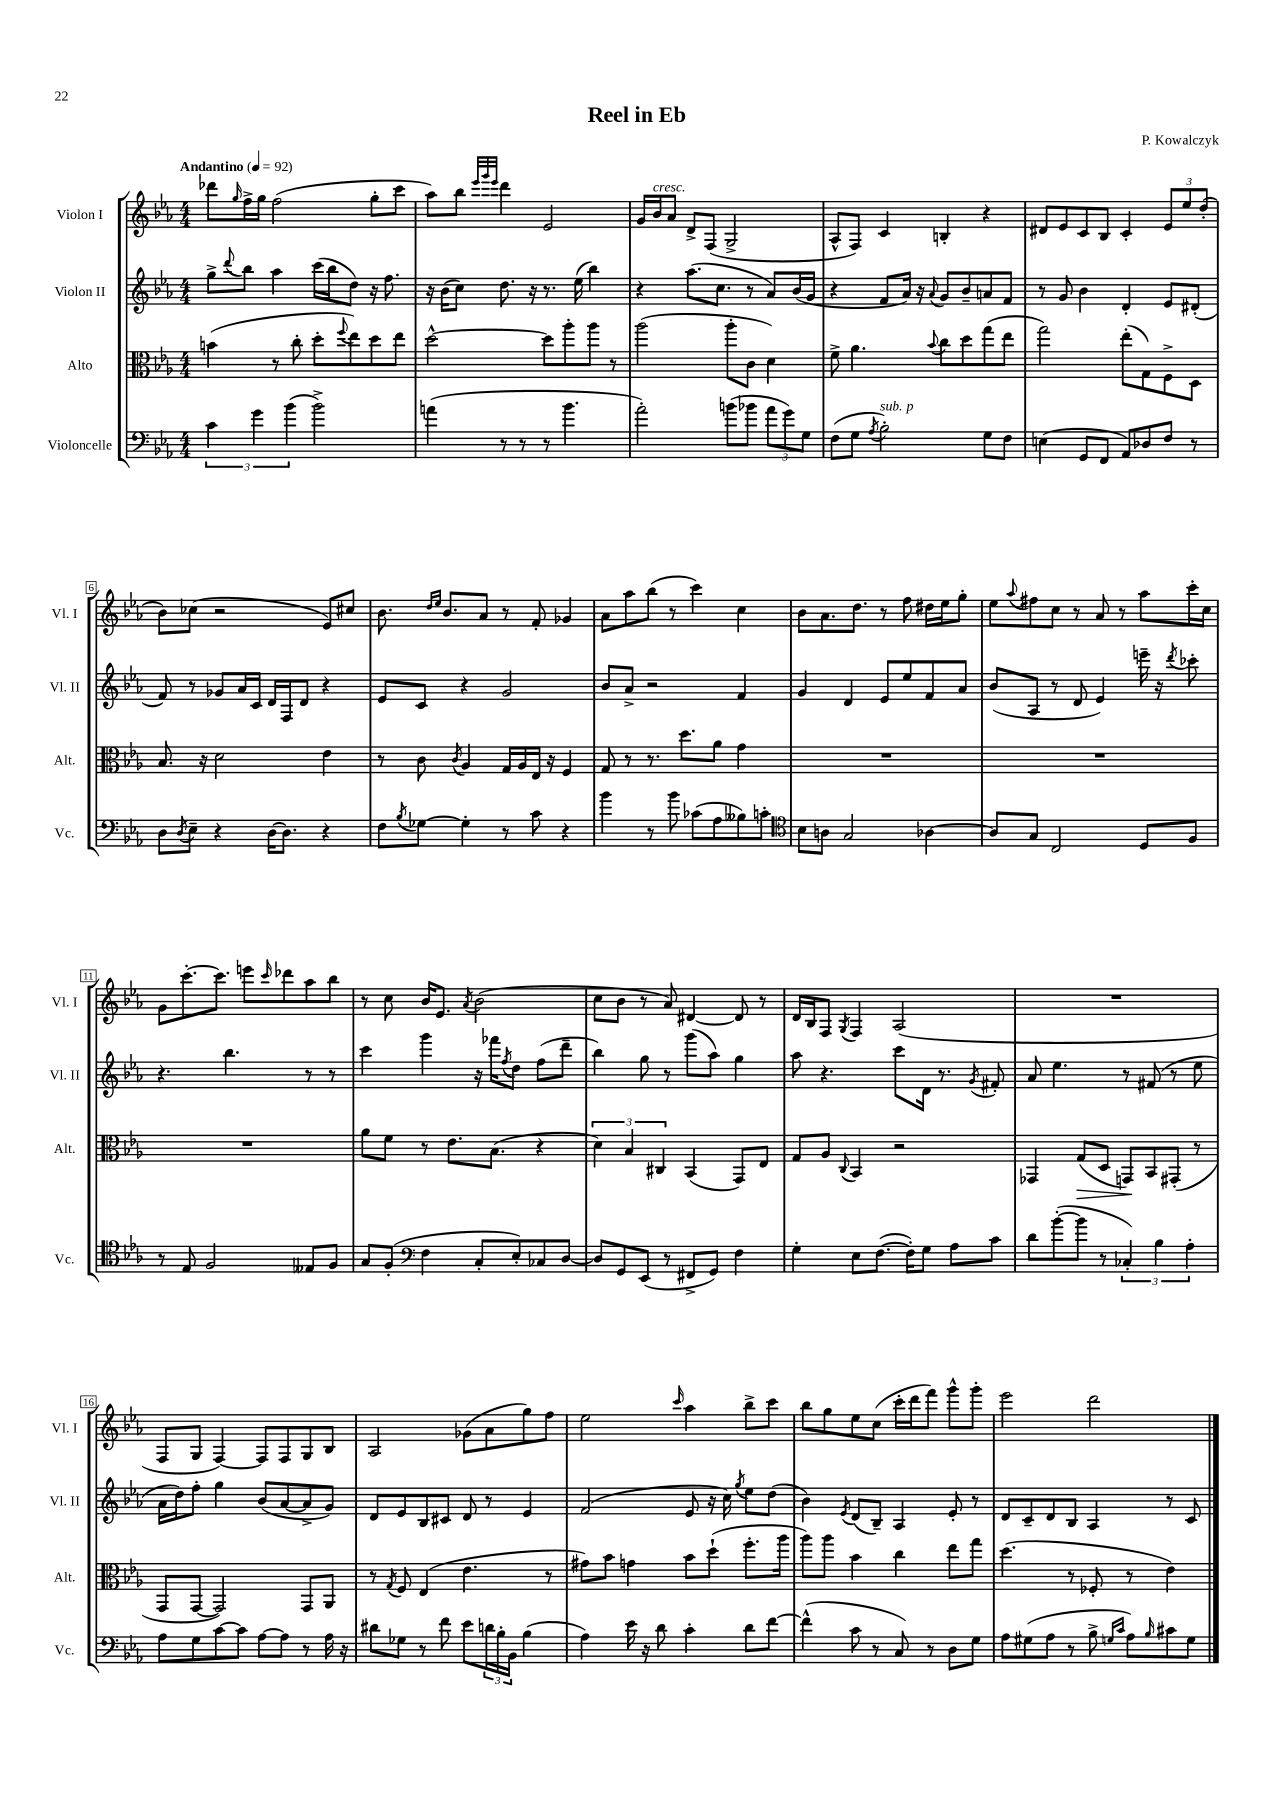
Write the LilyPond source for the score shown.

\header { title = "Reel in Eb" composer = "P. Kowalczyk" }
<<
\new StaffGroup <<
\new Staff = "s0" \with { instrumentName = "Violon I" shortInstrumentName = "Vl. I" } {
    \clef treble \key ees \major \numericTimeSignature \time 4/4 \tempo "Andantino" 4 = 92
    des'''8 \grace { g''16 } f''16-> g''16 f''2( g''8-. c'''8 |
    aes''8) bes''8 \grace { ees'''32 g'''32 ees'''32 } d'''4 ees'2 |
    g'16 bes'16^\markup { \italic "cresc." } aes'8 d'8-> f8( g2-> |
    aes8-^ f8) c'4 b4-. r4 |
    dis'8 ees'8 c'8 bes8 c'4-. \tuplet 3/2 { ees'8 ees''8 d''8-.( } |
    bes'8) ces''8( r2 ees'8) cis''8 |
    bes'8. \grace { d''16 ees''16 } bes'8. aes'8 r8 f'8-. ges'4 |
    aes'8 aes''8 bes''8( r8 c'''4) c''4 |
    bes'8 aes'8. d''8. r8 f''8 dis''16 ees''16 g''8-. |
    ees''8 \appoggiatura { aes''8 } fis''8 c''8 r8 aes'8 r8 aes''8 c'''16-. c''16 |
    g'8 c'''8.~-. c'''8. e'''8 \grace { c'''16 } des'''8 aes''8 bes''8 |
    r8 c''8 bes'16 ees'8. \acciaccatura { aes'8 } bes'2( |
    c''8 bes'8 r8 aes'8) dis'4~ dis'8 r8 |
    d'16 bes16 f8 \acciaccatura { g8 } f4 aes2( |
    R1 |
    f8 g8 f4~) f8 f8 g8 bes8 |
    aes2 ges'8( aes'8 g''8) f''8 |
    ees''2 \grace { c'''16 } aes''4 bes''8-> c'''8 |
    bes''8 g''8 ees''8 c''8( c'''16-. d'''16 f'''8) g'''8-^ g'''8-. |
    ees'''2 d'''2 \bar "|." |
}
\new Staff = "s1" \with { instrumentName = "Violon II" shortInstrumentName = "Vl. II" } {
    \clef treble \key ees \major \numericTimeSignature \time 4/4
    g''8-> \appoggiatura { d'''8 } bes''8 aes''4 c'''16( bes''16 d''8) r16 f''8. |
    r16 bes'16( c''8) d''8. r16 r8. ees''16( bes''4) |
    r4 aes''8.( c''8. r8 aes'8) bes'16( g'16 |
    r4 f'8 aes'16) r16 \appoggiatura { aes'8 } g'8 bes'8-- a'8 f'8 |
    r8 g'8 bes'4 d'4-. ees'8 dis'8-.( |
    f'8) r8 ges'8 aes'16 c'16 d'16 f16 d'8 r4 |
    ees'8 c'8 r4 g'2 |
    bes'8 aes'8-> r2 f'4 |
    g'4 d'4 ees'8 ees''8 f'8 aes'8 |
    bes'8( aes8 r8 d'8 ees'4) e'''16-- r16 \acciaccatura { d'''8 } ces'''8-. |
    r4. bes''4. r8 r8 |
    c'''4 g'''4 r16 fes'''16 \acciaccatura { f''8 } d''8 f''8( d'''8-- |
    bes''4) g''8 r8 g'''8( aes''8) g''4 |
    aes''8 r4. c'''8 d'16 r8. \acciaccatura { g'8 } fis'8-. |
    aes'8 ees''4. r8 fis'8( r8 ees''8 |
    aes'16 d''16) f''8-. g''4 bes'8( aes'8~ aes'8-> g'8) |
    d'8 ees'8 bes8 cis'8 d'8 r8 ees'4 |
    f'2( ees'8 r16 c''16) \acciaccatura { g''8 } ees''8 d''8( |
    bes'4) \acciaccatura { ees'8 } d'8( bes8--) aes4 ees'8-. r8 |
    d'8 c'8-- d'8 bes8 aes4 r8 c'8 \bar "|." |
}
\new Staff = "s2" \with { instrumentName = "Alto" shortInstrumentName = "Alt." } {
    \clef alto \key ees \major \numericTimeSignature \time 4/4
    b'4( r8 c''8-. d''8-. \appoggiatura { f''8 } ees''8) d''8 ees''8 |
    d''2~-^ d''8 aes''8-. aes''8 r8 |
    aes''2( aes''8-. c'8 d'4) |
    f'8-> aes'4. \appoggiatura { bes'8 } c''8 d''8 g''8( ees''8 |
    g''2) ees''8-.( g8) f8-> d8 |
    bes8. r16 d'2 ees'4 |
    r8 c'8 \acciaccatura { c'8 } aes4 g16 aes16 ees16 r16 f4 |
    g8 r8 r8. d''8. aes'8 g'4 |
    R1 |
    R1 |
    R1 |
    aes'8 f'8 r8 ees'8. bes8.( r4 |
    \tuplet 3/2 { d'4) bes4 cis4 } bes,4( g,8) ees8 |
    g8 aes8 \appoggiatura { c8 } bes,4 r2 |
    ges,4 g8\>( d8 g,8\!) bes,8 gis,8-.( r8 |
    g,8 g,8~ g,2) g,8 aes,8 |
    r8 \acciaccatura { g8 } f8 ees4( ees'4. r8 |
    gis'8) bes'8 g'4 bes'8 d''8-!( f''8.-. aes''16 |
    aes''8) aes''8 bes'4 c''4 ees''8 g''8 |
    d''4.( r8 fes8-. r8 ees'4) \bar "|." |
}
\new Staff = "s3" \with { instrumentName = "Violoncelle" shortInstrumentName = "Vc." } {
    \clef bass \key ees \major \numericTimeSignature \time 4/4
    \tuplet 3/2 { c'4 g'4 bes'4( } bes'2->) |
    a'4( r8 r8 r8 bes'4. |
    aes'2-.) b'8( bes'8 \tuplet 3/2 { aes'8 g'8) g8 } |
    f8( g8 \acciaccatura { aes8 } bes2-.^\markup { \italic "sub. p" }) g8 f8 |
    e4( g,8 f,8 aes,8) des8 f8 r8 |
    d8 \acciaccatura { d8 } ees8-- r4 d16~ d8. r4 |
    f8 \acciaccatura { bes8 } ges8~ ges4-. r8 c'8 r4 |
    bes'4 r8 bes'8 ces'8( aes8 beses8) c'8-. |
    \clef tenor bes8 a8 g2 aes4~ |
    aes8 g8 c2 d8 f8 |
    r8 ees8 f2 eeses8 f8 |
    g8 f8-.( \clef bass f4 c8-. ees8-.) ces8 d8~ |
    d8 g,8 ees,8( r8 fis,8-> g,8) f4 |
    g4-. ees8 f8.~( f16-.) g8 aes8 c'8 |
    d'8 bes'8~-.( bes'8 r8 \tuplet 3/2 { ces4-.) bes4 aes4-. } |
    aes8 g8 c'8~ c'8 aes8~ aes8 r8 aes16 r16 |
    dis'8 ges8 r8 f'8 ees'8 \tuplet 3/2 { d'16 bes16-. bes,16 } bes4( |
    aes4) ees'16 r16 d'8 c'4-. d'8 f'8~ |
    f'4-^( c'8 r8 c8) r8 d8 g8 |
    aes8 gis8( aes8 r8 bes8-> \grace { g16 c'16 } aes8) \grace { bes16 } cis'8 g8 \bar "|." |
}
>>
>>
\layout { \context { \Score \override BarNumber.stencil = #(make-stencil-boxer 0.1 0.3 ly:text-interface::print) } }
